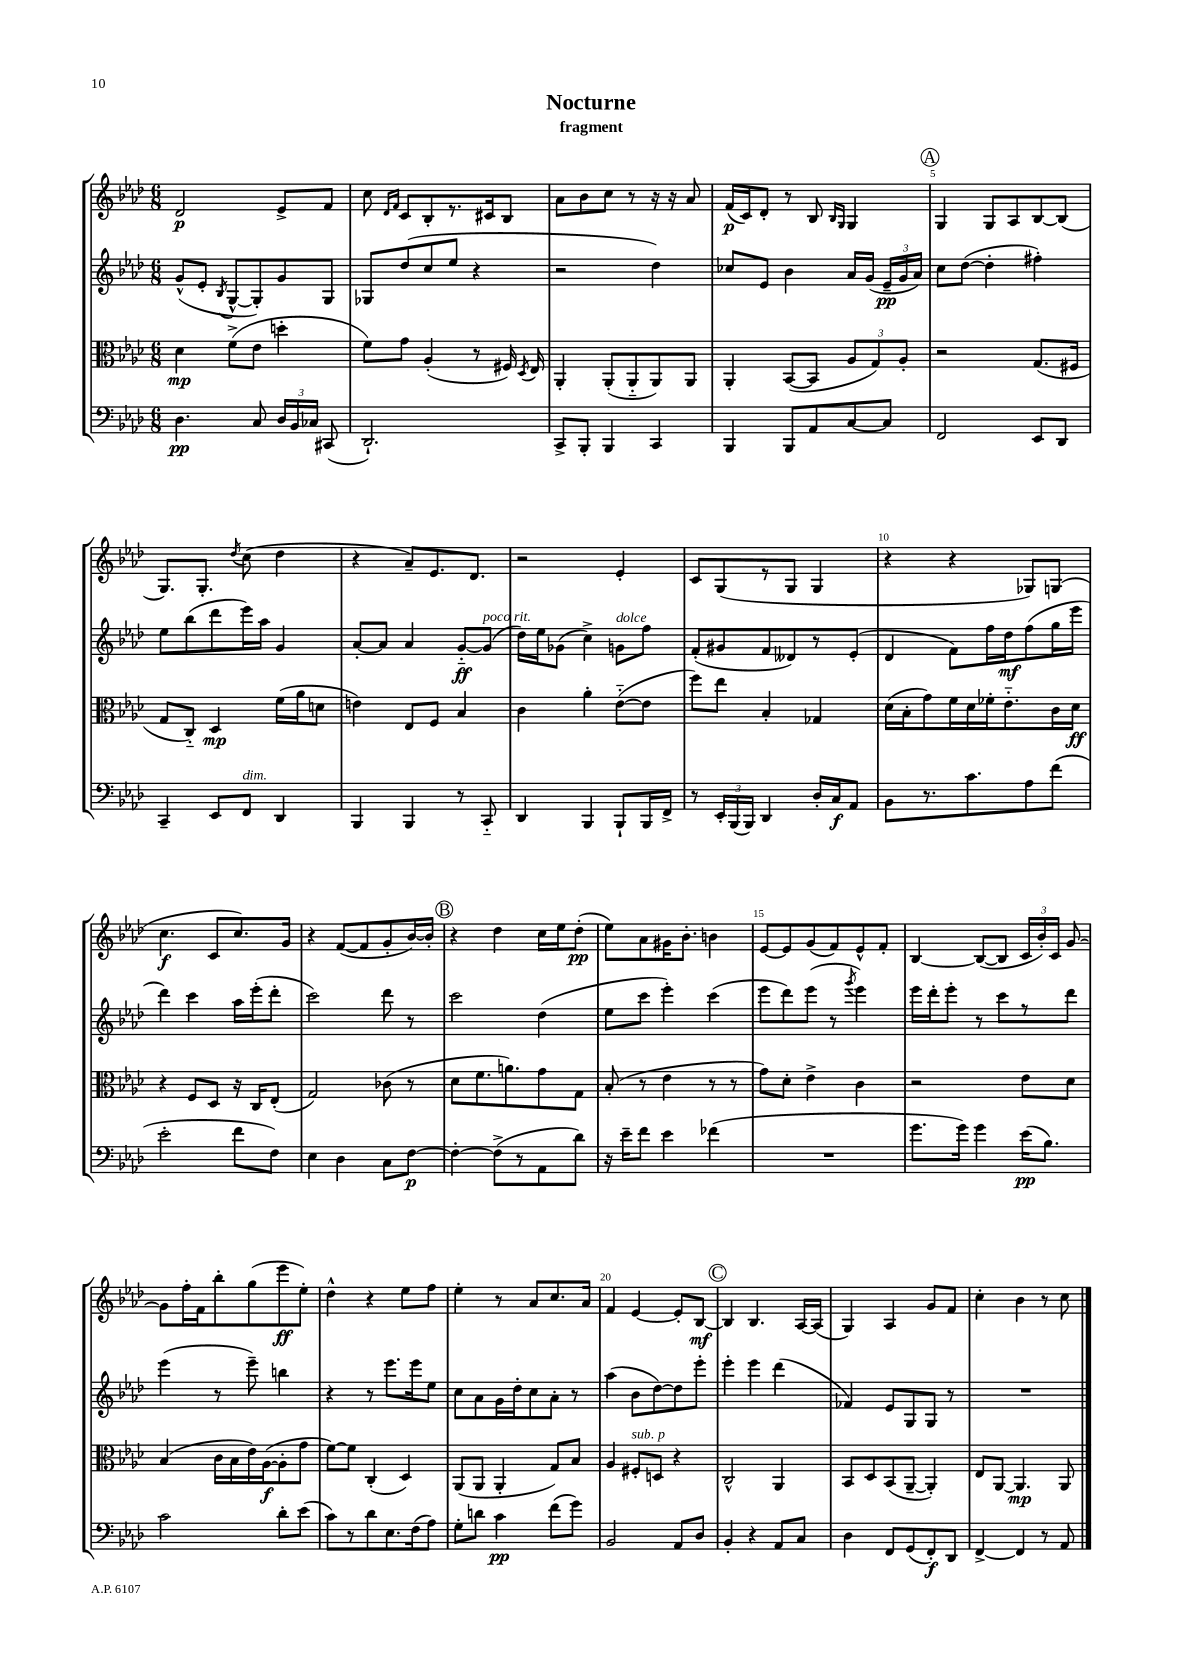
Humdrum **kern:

**kern	**dynam	**kern	**dynam	**kern	**dynam	**kern	**dynam
*part4	*part4	*part3	*part3	*part2	*part2	*part1	*part1
*staff4	*staff4	*staff3	*staff3	*staff2	*staff2	*staff1	*staff1
*clefF4	*	*clefC3	*	*clefG2	*	*clefG2	*
*k[b-e-a-d-]	*	*k[b-e-a-d-]	*	*k[b-e-a-d-]	*	*k[b-e-a-d-]	*
*M6/8	*	*M6/8	*	*M6/8	*	*M6/8	*
=1	=1	=1	=1	=1	=1	=1	=1
4.D-\	pp	4d-\	mp	(8g^^/L	.	2d-/	p
.	.	.	.	8e-'/J	.	.	.
.	.	.	.	8qB-/	.	.	.
.	.	(8f^\L	.	[8G^^/L	.	.	.
8C/	.	8e-\J	.	8G'/])	.	.	.
24D-/LL	.	4ddn'\	.	8g/	.	8e-^/L	.
24BB-/	.	.	.	.	.	.	.
24C-X/JJ	.	.	.	.	.	.	.
(8CC#X/	.	.	.	8G/J	.	8f/J	.
=2	=2	=2	=2	=2	=2	=2	=2
2.DD-`/)	.	8f\L)	.	8G-X/L	.	8cc\	.
.	.	.	.	.	.	16qqd-/LL	.
.	.	.	.	.	.	16qqf/JJ	.
.	.	8g\J	.	(8dd-/	.	8c/L	.
.	.	(4A-'/	.	8cc/	.	8B-'/	.
.	.	.	.	8ee-/J	.	8.r	.
.	.	8r	.	4r	.	.	.
.	.	.	.	.	.	16c#X/k	.
.	.	16F#X/)	.	.	.	8B-/J	.
.	.	8qD-/	.	.	.	.	.
.	.	16E-/	.	.	.	.	.
=3	=3	=3	=3	=3	=3	=3	=3
8CC^/L	.	4AA-'/	.	2r	.	8a-\L	.
8BBB-'/J	.	.	.	.	.	8b-\	.
4BBB-/	.	(8AA-'/L	.	.	.	8cc\J	.
.	.	8AA-/	.	.	.	8r	.
4CC/	.	8AA-/)	.	4dd-\)	.	16r	.
.	.	.	.	.	.	16r	.
.	.	8AA-/J	.	.	.	8a-/	.
=4	=4	=4	=4	=4	=4	=4	=4
4BBB-/	.	4AA-'/	.	8cc-X/L	.	(16f/LL	p
.	.	.	.	.	.	16c/J)	.
.	.	.	.	8e-/J	.	8d-'/J	.
8BBB-/L	.	([8BB-/L	.	4b-\	.	8r	.
8AA-/	.	8BB-/J]	.	.	.	8B-/	.
.	.	.	.	.	.	16qqB-/LL	.
.	.	.	.	.	.	16qqG/JJ	.
[8C/	.	12A-/L	.	16a-/LL	.	4G/	.
.	.	.	.	(16g/JJ	.	.	.
.	.	12G/)	.	.	.	.	.
8C/J]	.	.	.	24e-~/LL	pp	.	.
.	.	12A-'/J	.	24g/	.	.	.
.	.	.	.	24a-/JJ)	.	.	.
!!LO:REH:place=s1:t=A
=5	=5	=5	=5	=5	=5	=5	=5
2FF/	.	2r	.	8cc\L	.	4G/	.
.	.	.	.	([8dd-\J	.	.	.
.	.	.	.	4dd-'\]	.	8G/L	.
.	.	.	.	.	.	8A-/	.
8EE-/L	.	(8.G/L	.	4ff#X'\)	.	[8B-/	.
8DD-/J	.	.	.	.	.	(8B-/J]	.
.	.	16F#X/Jk	.	.	.	.	.
!!LO:LB:g=z
=6	=6	=6	=6	=6	=6	=6	=6
4CC~/	.	8G/L	.	8ee-\L	.	8.G/L)	.
.	.	8C/J)	.	(8bb-\	.	.	.
.	.	.	.	.	.	8.G'/J	.
8EE-/L	.	4D-/	mp	8ddd-\	.	.	.
.	.	.	.	.	.	8qdd-/	.
!LO:TX:a:i:t=dim.	!	!	!	!	!	!	!
8FF/J	.	.	.	16eee-\L)	.	(8cc\	.
.	.	.	.	16aa-\JJ	.	.	.
4DD-/	.	(16f\LL	.	4g/	.	4dd-\	.
.	.	16a-\J	.	.	.	.	.
.	.	8dn\J	.	.	.	.	.
=7	=7	=7	=7	=7	=7	=7	=7
4BBB-/	.	4en\)	.	[8a-'/L	.	4r	.
.	.	.	.	8a-/J]	.	.	.
4BBB-/	.	8E-/L	.	4a-/	.	8a-~/L)	.
.	.	8F/J	.	.	.	8.e-/	.
8r	.	4B-/	.	[8g/L	ff	.	.
.	.	.	.	.	.	8.d-/J	.
!	!	!	!	!LO:TX:a:i:t=poco rit.	!	!	!
8CC/	.	.	.	(8g/J]	.	.	.
=8	=8	=8	=8	=8	=8	=8	=8
4DD-/	.	4c\	.	16dd-\LL)	.	2r	.
.	.	.	.	16ee-\J	.	.	.
.	.	.	.	(8g-X\J	.	.	.
4BBB-/	.	4a-'\	.	4cc^\)	.	.	.
!	!	!	!	!LO:TX:a:i:t=dolce	!	!	!
8BBB-`/L	.	([8e-\L	.	8gn\L	.	4e-'/	.
16BBB-/L	.	8e-\J]	.	8ff\J	.	.	.
16FF^/JJ	.	.	.	.	.	.	.
=9	=9	=9	=9	=9	=9	=9	=9
8r	.	8ff\L)	.	(8f'/L	.	8c/L	.
24EE-'/LL	.	8ee-\J	.	8g#X/	.	(8G/	.
(24BBB-/	.	.	.	.	.	.	.
24BBB-/JJ)	.	.	.	.	.	.	.
4DD-/	.	4B-'/	.	8f/	.	8r	.
.	.	.	.	8d--X/)	.	8G/J	.
16D-'/LL	.	4G-X/	.	8r	.	4G/	.
16C/J	f	.	.	.	.	.	.
8AA-/J	.	.	.	(8e-'/J	.	.	.
=10	=10	=10	=10	=10	=10	=10	=10
8BB-\L	.	(16d-\LL	.	4d-/	.	4r	.
.	.	16B-'\J	.	.	.	.	.
8.r	.	8g\)	.	.	.	.	.
.	.	16f\L	.	8f\L)	.	4r	.
8.c\	.	16d-\	.	.	.	.	.
.	.	16f-X'\J	.	16ff\L	.	.	.
.	.	8.e-\	.	16dd-\J	mf	.	.
8A-\	.	.	.	(8ff\	.	8G-X/L)	.
(8f\J	.	16c\L	.	16gg\L	.	(8Gn/J	.
.	.	16d-\JJ	ff	16eee-\JJ	.	.	.
!!LO:LB:g=z
=11	=11	=11	=11	=11	=11	=11	=11
2e-'\	.	4r	.	4ddd-\)	.	4.cc\	f
.	.	8F/L	.	4ccc\	.	.	.
.	.	8D-/J	.	.	.	8c/L	.
8f\L	.	16r	.	16aa-\LL	.	8.cc/)	.
.	.	16C/KL	.	(16eee-'\J	.	.	.
8F\J)	.	(8E-'/J	.	8ddd-'\J	.	.	.
.	.	.	.	.	.	16g/Jk	.
=12	=12	=12	=12	=12	=12	=12	=12
4E-\	.	2G/)	.	2ccc\)	.	4r	.
4D-\	.	.	.	.	.	([8f/L	.
.	.	.	.	.	.	8f/]	.
8C\L	.	(8c-X\	.	8ddd-\	.	8g'/	.
[8F\J	p	8r	.	8r	.	[16b-/L)	.
.	.	.	.	.	.	16b-'/JJ]	.
!!LO:REH:place=s1:t=B
=13	=13	=13	=13	=13	=13	=13	=13
4F'\_	.	8d-\L	.	2ccc\	.	4r	.
.	.	8.f\	.	.	.	.	.
(8F^\L]	.	.	.	.	.	4dd-\	.
.	.	8.an\)	.	.	.	.	.
8r	.	.	.	.	.	.	.
8AA-\	.	8g\	.	(4dd-\	.	16cc\LL	.
.	.	.	.	.	.	16ee-\J	.
8d-\J)	.	8G\J	.	.	.	(8dd-'\J	pp
=14	=14	=14	=14	=14	=14	=14	=14
16r	.	(8B-'/	.	8ee-\L	.	8ee-\L)	.
16e-~\KL	.	.	.	.	.	.	.
8f\J	.	8r	.	8ccc\J	.	8a-\	.
4e-\	.	4e-\	.	4eee-'\)	.	16g#X\K	.
.	.	.	.	.	.	8.b-'\J	.
(4f-X\	.	8r	.	(4ccc\	.	4bn\	.
.	.	8r	.	.	.	.	.
=15	=15	=15	=15	=15	=15	=15	=15
2.r	.	8g\L)	.	8eee-\L	.	[8e-/L	.
.	.	8d-'\J	.	8ddd-\)	.	8e-/]	.
.	.	4e-^\	.	(8eee-\J	.	(8g/	.
.	.	.	.	8r	.	8f/)	.
.	.	.	.	8qggg/	.	.	.
.	.	4c\	.	4eee-\)	.	8e-^^/	.
.	.	.	.	.	.	8f'/J	.
=16	=16	=16	=16	=16	=16	=16	=16
8.g\L	.	2r	.	16eee-\LL	.	[4B-/	.
.	.	.	.	16ddd-'\J	.	.	.
.	.	.	.	8eee-'\J	.	.	.
16g\Jk)	.	.	.	.	.	.	.
4g\	.	.	.	8r	.	(8B-/L_	.
.	.	.	.	8ccc\L	.	8B-/J]	.
(16e-\KL	pp	8e-\L	.	8r	.	24c/LL	.
.	.	.	.	.	.	24b-'/)	.
8.B-\J)	.	.	.	.	.	.	.
.	.	.	.	.	.	24c/JJ	.
.	.	8d-\J	.	8ddd-\J	.	[8g/	.
!!LO:LB:g=z
=17	=17	=17	=17	=17	=17	=17	=17
2c\	.	(4B-/	.	(4eee-\	.	8g\L]	.
.	.	.	.	.	.	16ff'\L	.
.	.	.	.	.	.	16f\J	.
.	.	16c\LL	.	8r	.	8bb-'\	.
.	.	16B-\	.	.	.	.	.
.	.	16e-\)	.	8eee-~\)	.	(8gg\	.
.	.	([16A-\J	f	.	.	.	.
8d-'\L	.	8A-'\]	.	4bbn\	.	8eee-\	ff
(8e-\J	.	8g\J	.	.	.	8ee-'\J)	.
=18	=18	=18	=18	=18	=18	=18	=18
8c\L)	.	[8f\L)	.	4r	.	4dd-^^\	.
8r	.	8f\J]	.	.	.	.	.
8d-\	.	(4C'/	.	8r	.	4r	.
8.E-\	.	.	.	8.eee-\L	.	.	.
.	.	4D-/)	.	.	.	8ee-\L	.
(16F\k	.	.	.	16eee-\k	.	.	.
8A-\J)	.	.	.	8ee-\J	.	8ff\J	.
=19	=19	=19	=19	=19	=19	=19	=19
8G'\L	.	(8AA-/L	.	8cc\L	.	4ee-'\	.
8dn\J	.	8AA-/J	.	8a-\	.	.	.
4c\	pp	4AA-'/	.	16g\L	.	8r	.
.	.	.	.	16dd-'\J	.	.	.
.	.	.	.	8cc\	.	8a-/L	.
(8f\L	.	8G/L)	.	8a-'\J	.	8.cc/	.
8g\J)	.	8B-/J	.	8r	.	.	.
.	.	.	.	.	.	16a-/Jk	.
=20	=20	=20	=20	=20	=20	=20	=20
2BB-/	.	4A-/	.	(4aa-\	.	4f/	.
!	!	!LO:TX:a:i:t=sub. p	!	!	!	!	!
.	.	8F#X'/L	.	8b-\L	.	[4e-/	.
.	.	8Dn/J	.	[8dd-\)	.	.	.
8AA-/L	.	4r	.	8dd-\]	.	8e-'/L]	.
8D-/J	.	.	.	8eee-'\J	.	[8B-/J	mf
!!LO:REH:place=s1:t=C
=21	=21	=21	=21	=21	=21	=21	=21
4BB-'/	.	2C^^/	.	4eee-'\	.	4B-/]	.
4r	.	.	.	4eee-\	.	4.B-/	.
8AA-/L	.	4AA-/	.	(4ddd-\	.	.	.
8C/J	.	.	.	.	.	[16A-/LL	.
.	.	.	.	.	.	(16A-/JJ]	.
=22	=22	=22	=22	=22	=22	=22	=22
4D-\	.	8BB-/L	.	4f-X/)	.	4G/)	.
.	.	8D-/	.	.	.	.	.
8FF/L	.	(8BB-/	.	8e-/L	.	4A-/	.
(8GG/	.	[8AA-~/J	.	8G/	.	.	.
8FF'/)	f	4AA-'/])	.	8G/J	.	8g/L	.
8DD-/J	.	.	.	8r	.	8f/J	.
=23	=23	=23	=23	=23	=23	=23	=23
[4FF^/	.	8E-/L	.	2.r	.	4cc'\	.
.	.	[8AA-/J	.	.	.	.	.
4FF/]	.	4.AA-/]	mp	.	.	4b-\	.
8r	.	.	.	.	.	8r	.
8AA-/	.	8AA-/	.	.	.	8cc\	.
==	==	==	==	==	==	==	==
*-	*-	*-	*-	*-	*-	*-	*-
